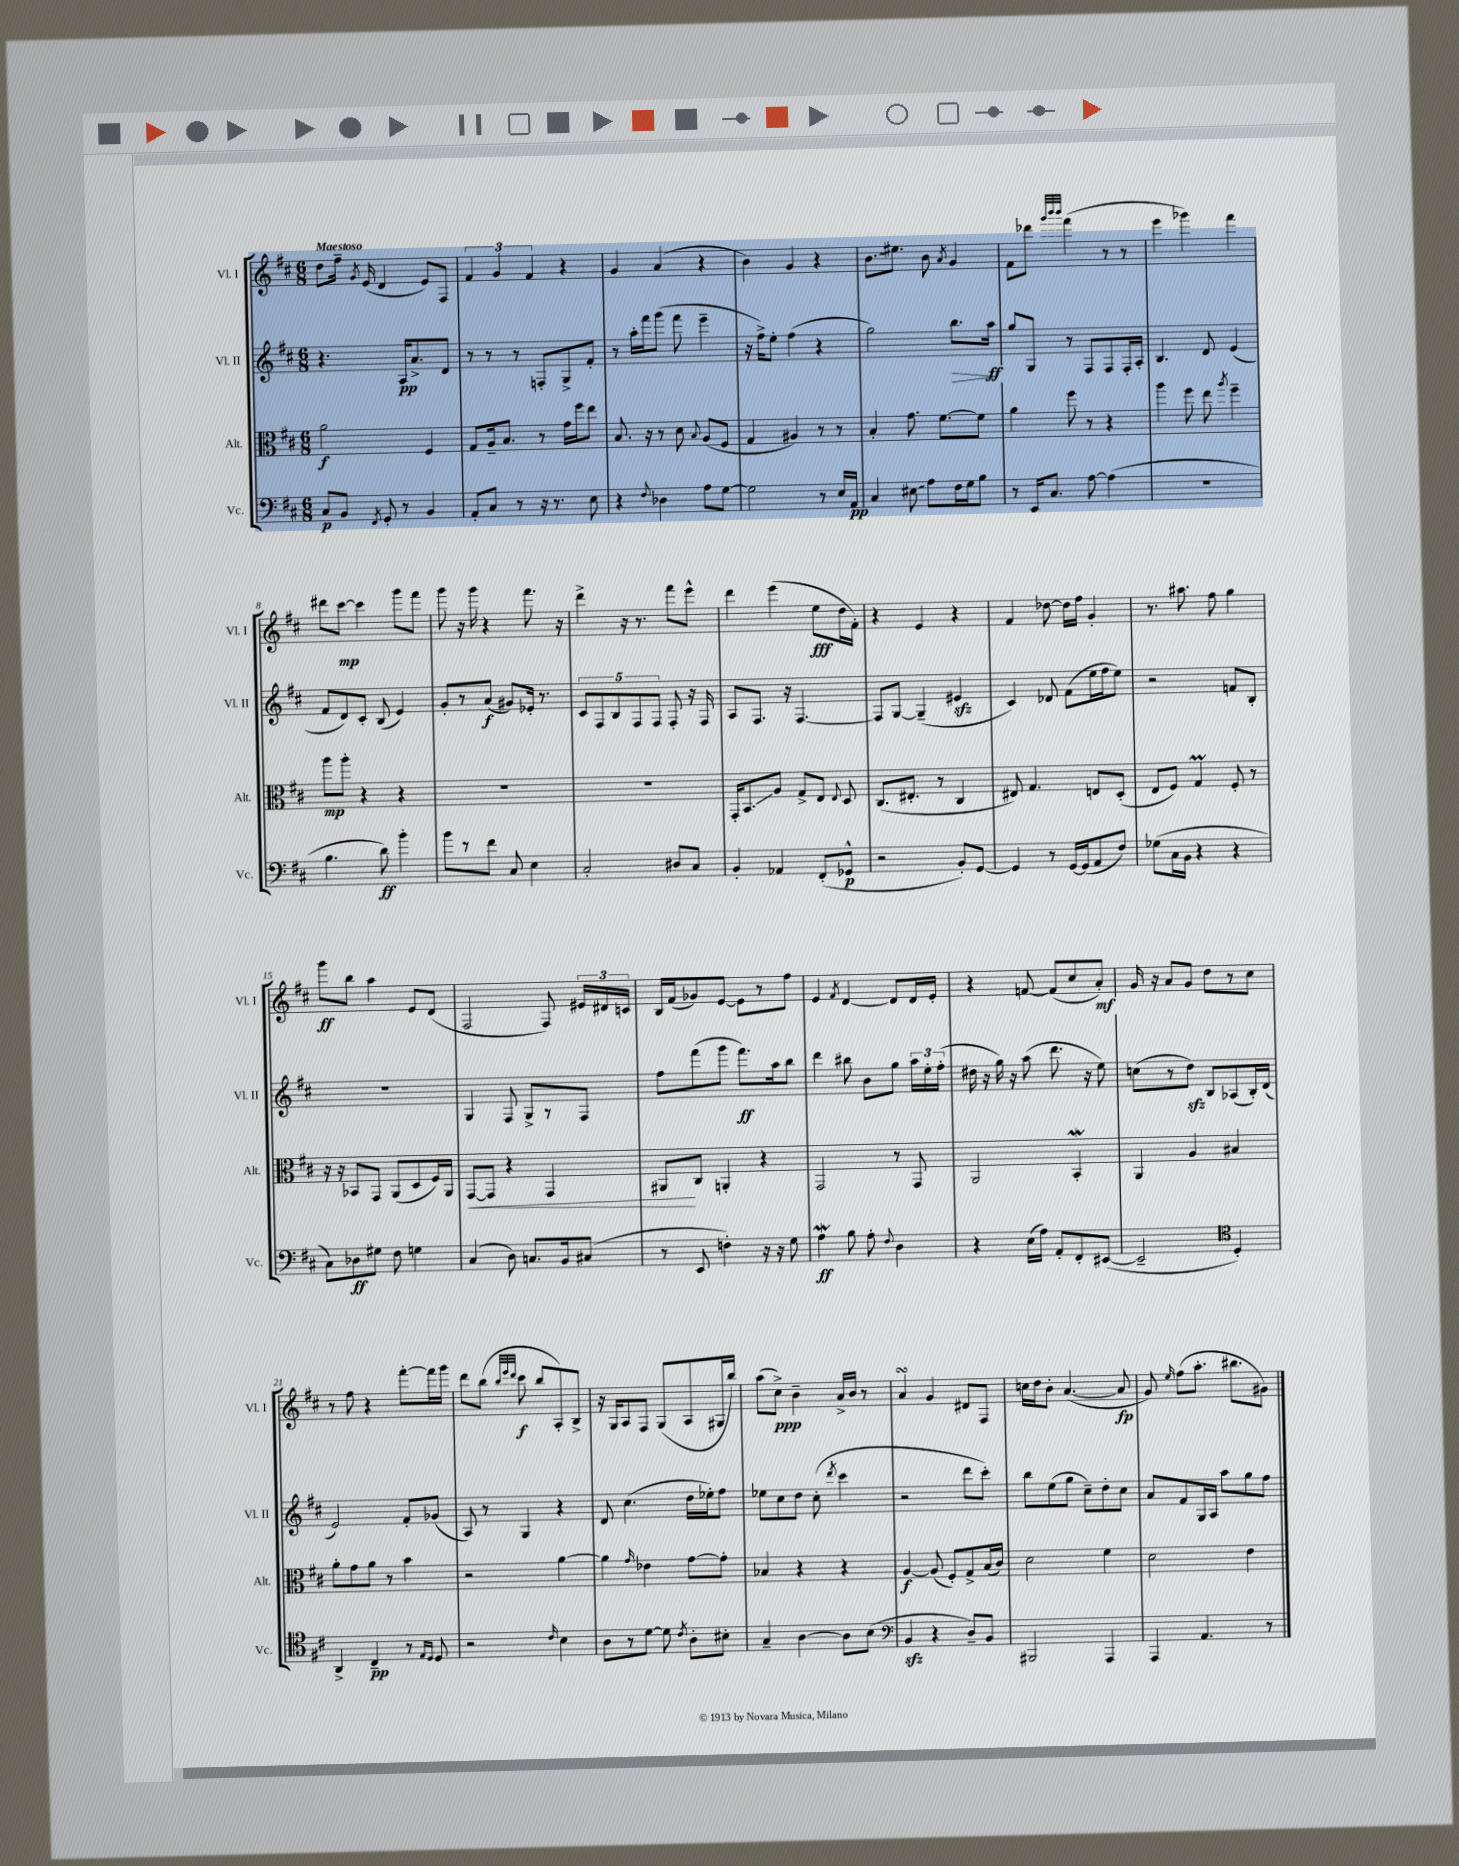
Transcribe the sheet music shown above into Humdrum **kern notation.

**kern	**kern	**kern	**kern
*staff4	*staff3	*staff2	*staff1
*clefF4	*clefC3	*clefG2	*clefG2
*k[f#c#]	*k[f#c#]	*k[f#c#]	*k[f#c#]
*M6/8	*M6/8	*M6/8	*M6/8
8C#	2a	4.r	8dd
8BB	.	.	16ff#~
.	.	.	8qg
.	.	.	(16e
8qFF#	.	.	.
8GG'	.	.	4d
8r	.	16A	.
.	.	8.a^	.
4BB	4F#	.	8e)
.	.	8d	8F#
=	=	=	=
8AA'	8G	8r	6f#
8C#	16A~	8r	.
.	.	.	6g
.	8.B	.	.
8r	.	8r	.
.	.	.	6f#
16r	8r	8F'	.
8.r	.	.	.
.	16g	8G^	4r
.	16ff#	.	.
8E	8ee	8f#'	.
=	=	=	=
4r	8.B	8r	4g
.	.	16aa'	.
.	16r	16fff#	.
8qqF#	.	.	.
4D-	8r	(8ggg	(4a
.	8d	8fff#	.
.	8qqB	.	.
8A	(8A	4eee~	4r
[8G	8F#	.	.
=	=	=	=
2G]	4G	16r	4b)
.	.	16ff#^)	.
.	.	8ee'	.
.	4A#)	(4ff#	4g
8r	8r	4r	4r
16E	8r	.	.
16AA	.	.	.
=	=	=	=
4C#	4B'	2gg)	8.b
.	.	.	8.ee#
8E#	8.g	.	.
8A	.	.	8b
.	[8.f#	.	.
.	.	.	8qa
16F#	.	8.bb	4g
16G	.	.	.
8B	8f#]	.	.
.	.	16aa	.
=	=	=	=
8r	4a	8gg	8f#
16EE	.	8G	8ddd-
8.C#	.	.	.
.	.	.	32qqggg
.	.	.	32qqbbb
.	.	.	32qqbbb
.	8ff#	8r	(4fff#
[8A	8r	8F#	.
(4A]	4r	8F#	8r
.	.	16F#'	8r
.	.	16A'	.
=	=	=	=
2.r	4aa	4.B	4eee
.	8ff#	.	4ggg-)
.	8ee	8d	.
.	8qaa	.	.
.	4ff#~	(4e	4fff#
=	=	=	=
4.B	8aa	8f#	8ddd#
.	8aa'	8d)	[8ccc#
.	4r	8c#'	4ccc#]
8d)	.	(8B	.
4b'	4r	4e)	8ggg
.	.	.	8fff#
=	=	=	=
8b	2.r	8g'	8ggg
8r	.	8r	16r
.	.	.	16ggg
8f#	.	(8a	4r
8C#	.	8g#)	.
4E	.	16e-'	8.fff#
.	.	8.r	.
.	.	.	16r
=	=	=	=
2C#'	2.r	10c#	4ddd^
.	.	10F#	.
.	.	10B	.
.	.	.	16r
.	.	10F#	.
.	.	.	8.r
.	.	10F#	.
8D#	.	8F#'	8fff#
8C#	.	16r	8eee^^
.	.	16F#	.
=	=	=	=
4BB'	16GG'	8A	4ddd
.	8.BB	.	.
.	.	8.F#	.
4AA-	8A	.	(4eee
.	.	16r	.
.	8G^	[4.F#	.
(8FF#'	8E	.	8ee
.	8qqE	.	.
8GG-^^	8D	.	16dd
.	.	.	16f#')
=	=	=	=
2r	(8.C#	8F#]	4r
.	.	[8G	.
.	8.E#'	.	.
.	.	(4G~]	4e
.	8r	.	.
8BB')	4C#	4e#	4r
[8GG	.	.	.
=	=	=	=
4GG]	8E#)	4c#)	4f#
.	4.G	.	.
8r	.	8d-	[8dd-
[16GG	.	(8f#	16dd-]
(16GG]	.	.	16ff#
8AA	8E	16ee	4g'
.	.	16ff#	.
8F#)	(8D'	8ee)	.
=	=	=	=
(8G-	8E	2r	8.r
16C#	8F#)	.	.
16BB	.	.	8.aa#
4r	4G	.	.
.	.	.	8ff#
4r	8F#'	8f	4gg
.	8r	8B'	.
=	=	=	=
8C#)	16r	2.r	8ggg
.	16r	.	.
8D-	8BB-	.	8bb
8G#	8GG	.	4aa
8F#	(8AA	.	.
4G	8D	.	8e
.	16F#)	.	(8d
.	16AA	.	.
=	=	=	=
(4C#	[8GG	4G	2F#
.	8GG]	.	.
8D)	4r	8F#	.
8.C	.	8G^	.
.	4GG	8r	8F#)
16BB	.	.	.
(8C#	.	8F#	24e#
.	.	.	24d#
.	.	.	24c
=	=	=	=
8r	8AA#	8ff#	16B
.	.	.	(16f#
8EE	8C#	(8fff#	8g-)
4F')	4AA'	8ggg	[8e
.	.	8.fff#)	8e]
16r	4r	.	8r
16r	.	16aa	.
8G	.	8bb	8ff#
=	=	=	=
4A	2GG	4ddd	4e
.	.	.	8qf#
8B	.	8bb#	[4d
8A'	.	8b	.
8qqF#	.	.	.
4D	8r	8gg	8d]
.	8GG	24aa	16d
.	.	24ee'	.
.	.	.	16e'
.	.	(24ff#'	.
=	=	=	=
4r	2AA	16dd#	4r
.	.	16r	.
.	.	16gg)	.
.	.	16r	.
(16E	.	(8aa	[8f
16A)	.	.	.
8AA'	.	8.ddd	(8f]
8FF#'	4BB'	.	8cc#
.	.	16r	.
([8EE#	.	8ee)	8a')
=	=	=	=
2EE#~]	4AA	(8cc	16g
.	.	.	16r
.	.	8r	8a
.	4A	8dd)	8g
.	.	8B	8dd
*clefC4	*	*	*
4D')	4B#	(8A-	8r
.	.	16B')	8cc#
.	.	(16d	.
=	=	=	=
4AA^	8a'	2e)	8r
.	8g	.	8ff#
4C#~	8a	.	4r
.	8r	.	.
8r	4b	8f#'	[8fff#'
16qqE	.	.	.
16qqD	.	.	.
8D	.	(8g-	16fff#]
.	.	.	16ggg
=	=	=	=
2r	2r	8A)	8ddd
.	.	8r	(8bb
.	.	.	32qqbb
.	.	.	32qqeee
.	.	.	32qqddd
.	.	4G	8ccc#
.	.	.	8bb
16qqc#	.	.	.
4B	[4a	4r	8A')
.	.	.	8B^
=	=	=	=
8A	4a]	8d	16r
.	.	.	16G
8r	.	(4.cc#	8A
.	16qqg	.	.
[8d	4e-	.	8F#
8d]	.	.	(8G
8qc#	.	.	.
8A'	[8g	16dd	8A
.	.	16ee-')	.
8B#'	8g']	8ff#	16G#
.	.	.	16bb)
=	=	=	=
4G~	4B-	8ee-	(8aa
.	.	8cc#	8cc#^)
[4A	4r	8dd	4b~
.	.	(8cc#'	.
.	.	8qddd	.
8A]	4r	4ccc#	16a^
.	.	.	16b
(8B	.	.	8r
=	=	=	=
*clefF4	*	*	*
4BB	[4A	2r	4a
4r	(8A]	.	4g
.	8F#')	.	.
8D~)	8G^	8ddd	8d#
8BB	(16B	8ccc#')	8F#
.	16c#)	.	.
=	=	=	=
2BBB#	2d	8bb	16cc
.	.	.	16dd
.	.	(8ee	8b'
.	.	8gg	([4.a
.	.	8cc#~)	.
4AAA	4f#	8dd'	.
.	.	8cc#	8a]
=	=	=	=
4AAA	2d	8a	8g)
.	.	.	16qqee
.	.	8f#	(8ff#
4.AA	.	16G	8.aa'
.	.	16A	.
.	.	8aa	.
.	.	.	8.bb#
.	4e	8gg	.
8r	.	8ff#	8g#)
==	==	==	==
*-	*-	*-	*-
